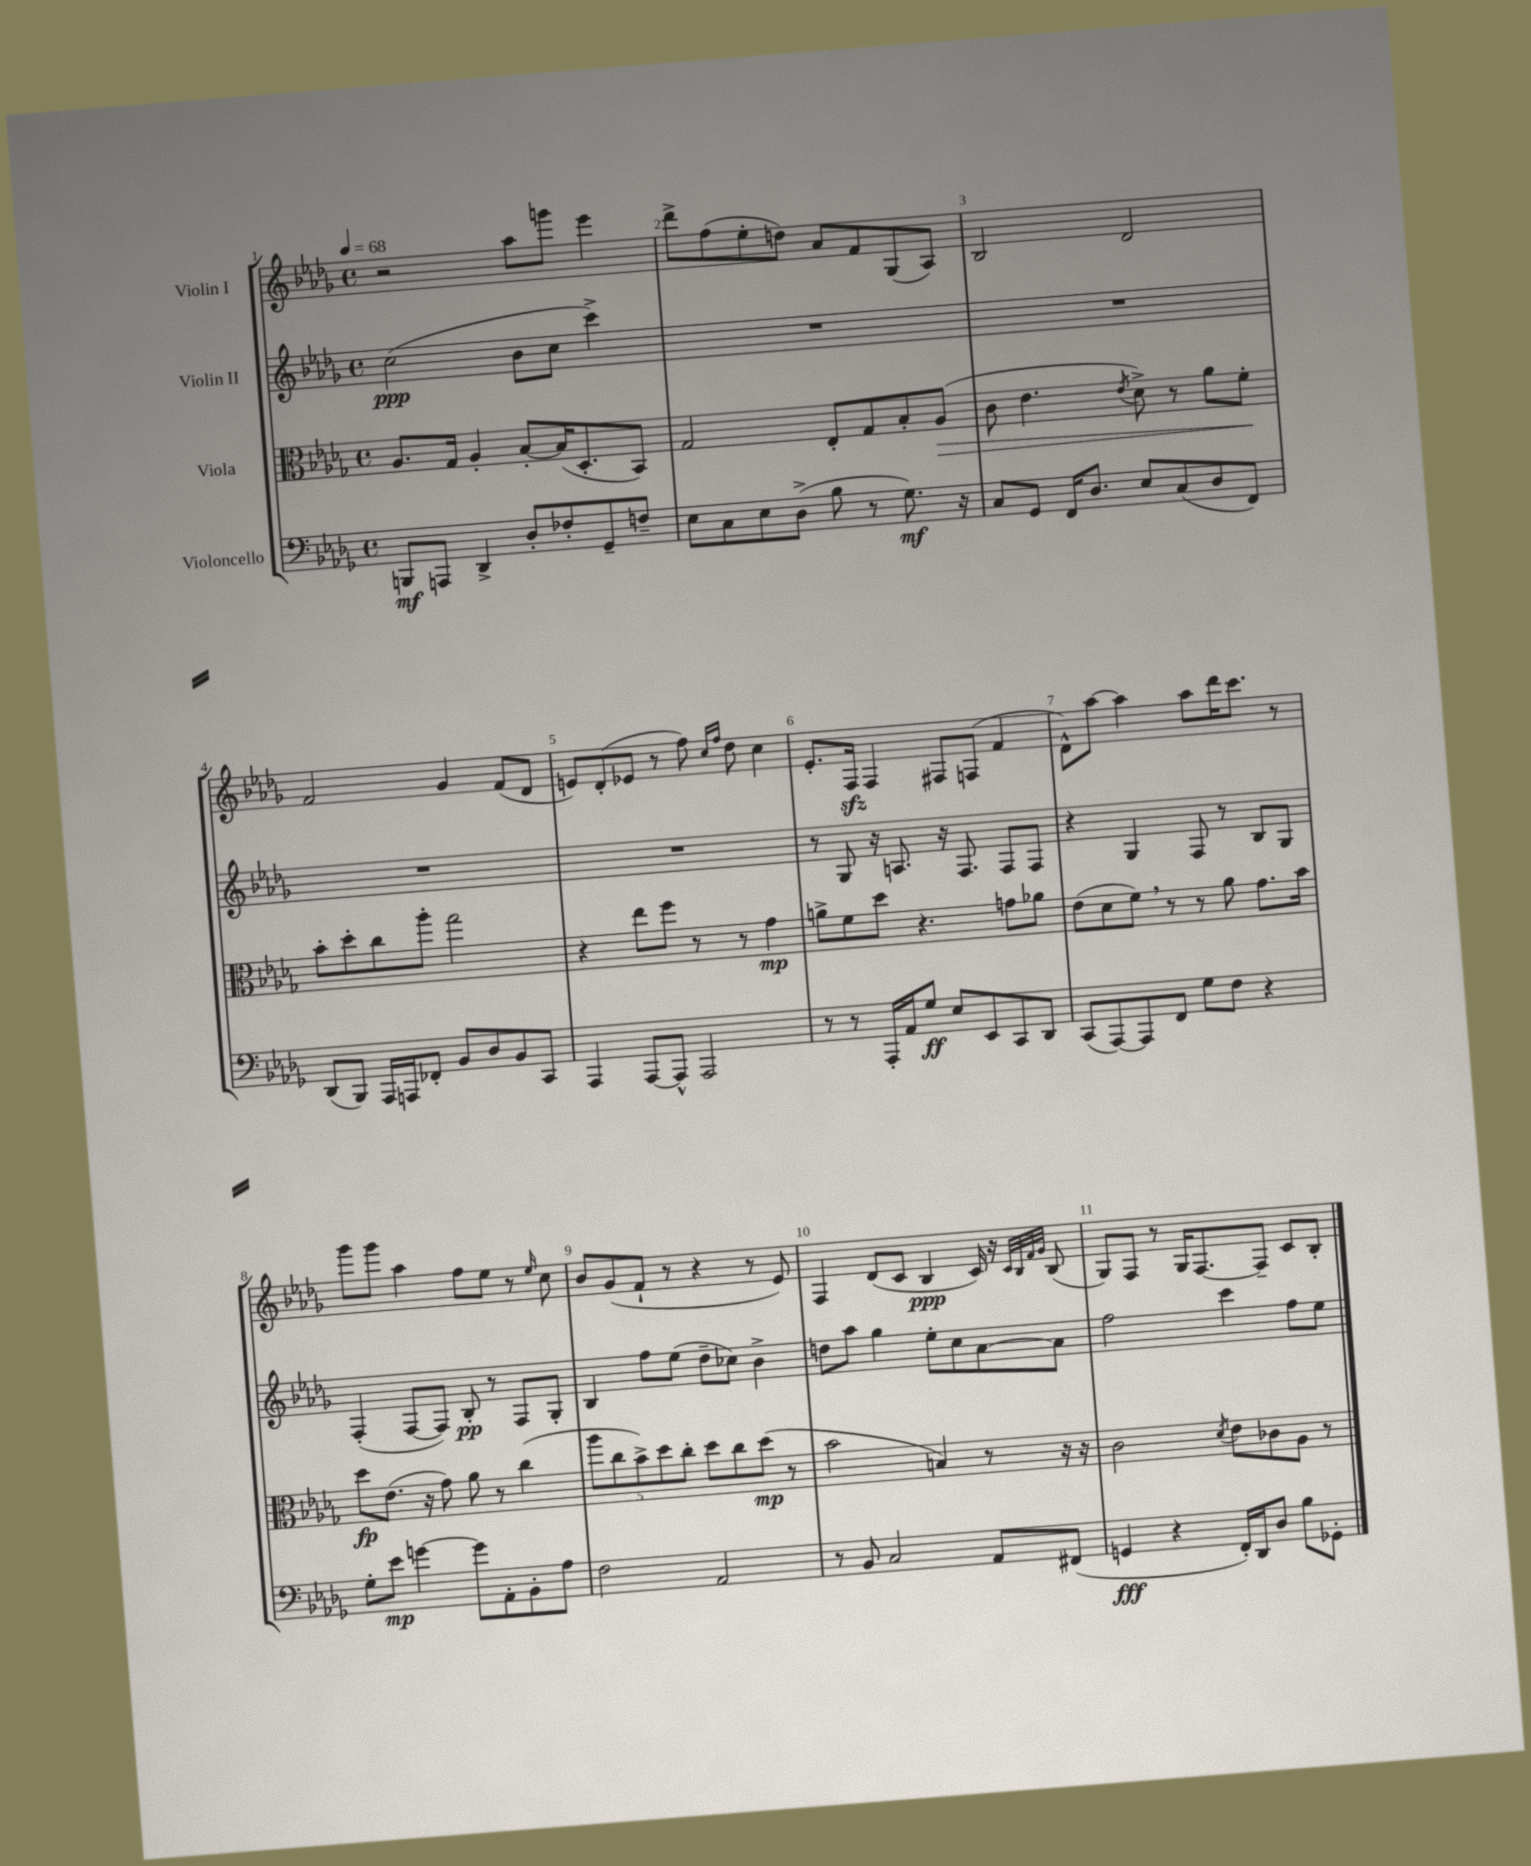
<<
\new StaffGroup <<
\new Staff = "s0" \with { instrumentName = "Violin I" } {
    \clef treble \key des \major \defaultTimeSignature \time 4/4 \tempo 4 = 68
    r2 aes''8 g'''8 ees'''4 |
    des'''8-> f''8( ees''8-. d''8) aes'8 f'8 ges8( aes8) |
    bes2 des'2 |
    f'2 ges'4 f'8( des'8 |
    e'8) des'8-.( ees'8 r8 f''8) \grace { c''16 f''16 } des''8 c''4 |
    ees'8.-. f16\sfz f4 fis8 f8( f'4 |
    des'8-^) aes''8~ aes''4 aes''8 des'''16 c'''8. r8 |
    ges'''8 ges'''8 aes''4 f''8 ees''8 r8 \grace { ees''16 } c''8 |
    bes'8 ges'8( f'8-! r8 r4 r8 ees'8) |
    f4 des'8( c'8 bes4\ppp c'16) r16 \grace { c'32 bes32 f'32 ges'32 } bes8( |
    ges8) f8 r8 ges16 f8.~ f8-- c'8 bes8-. \bar "|." |
}
\new Staff = "s1" \with { instrumentName = "Violin II" } {
    \clef treble \key des \major \defaultTimeSignature \time 4/4
    c''2\ppp( bes'8 c''8 c'''4->) |
    R1 |
    R1 |
    R1 |
    R1 |
    r8 ges8 r16 a8. r16 f8. f8 f8 |
    r4 ges4 f8 r8 bes8 ges8 |
    f4-.( f8~ f8) bes8-.\pp r8 f8 ges8-. |
    bes4 f''8 ees''8( des''8-- ces''8) bes'4-> |
    d''8 aes''8 ges''4 ees''8-. c''8 aes'8~ aes'8 |
    f''2 c'''4 f''8 ees''8 \bar "|." |
}
\new Staff = "s2" \with { instrumentName = "Viola" } {
    \clef alto \key des \major \defaultTimeSignature \time 4/4
    aes8. ges16 aes4-. bes8~-. bes16( des8.-. bes,8) |
    ges2 ees8-. ges8 bes8-. aes8\>( |
    c'8 ees'4. \acciaccatura { ees'8 } des'8->) r8 aes'8 f'8-.\! |
    bes'8-. des''8-. c''8 aes''8-. ges''2 |
    r4 ees''8 f''8 r8 r8 ges'4\mp |
    a'8-> f'8 des''8 r4. g'8 aes'8 |
    ees'8( des'8 f'8) \breathe r8 r8 aes'8 ges'8. bes'16 |
    des''8\fp ees'8.( r16 ges'8) aes'8 r8 c''4( |
    \tuplet 5/4 { aes''8 c''8 bes'8->) des''8 c''8-. } des''8 c''8 des''8\mp( r8 |
    bes'2 b4) r8 r16 r16 |
    c'2 \acciaccatura { des'8 } ees'8 ces'8 aes8 r8 \bar "|." |
}
\new Staff = "s3" \with { instrumentName = "Violoncello" } {
    \clef bass \key des \major \defaultTimeSignature \time 4/4
    b,,8\mf a,,8 des,4-> des8-. fes8-. ges,8-- f8-- |
    ees8 c8 ees8 des8->( bes8 r8 ges8.\mf) r16 |
    c8 ges,8 f,16 des8. ees8 c8( des8 f,8) |
    des,8( bes,,8) aes,,16 a,,16 fes,8-. bes,8 des8 bes,8 c,8 |
    aes,,4 aes,,8~ aes,,8-^ aes,,2 |
    r8 r8 aes,,16-. aes,16 ges8\ff ees8 ees,8 c,8 des,8 |
    c,8( aes,,8~) aes,,8 f,8 ges8 f8 r4 |
    ges8-. ees'8\mp g'4~ g'8 aes,8-. bes,8-. aes8 |
    f2 aes,2 |
    r8 bes,8 c2 aes,8 fis,8( |
    g,4\fff r4 f,16-.) des,16 des8 bes8 ges,8-. \bar "|." |
}
>>
>>
\layout { \context { \Score \override BarNumber.break-visibility = ##(#f #t #t) barNumberVisibility = #all-bar-numbers-visible } }
